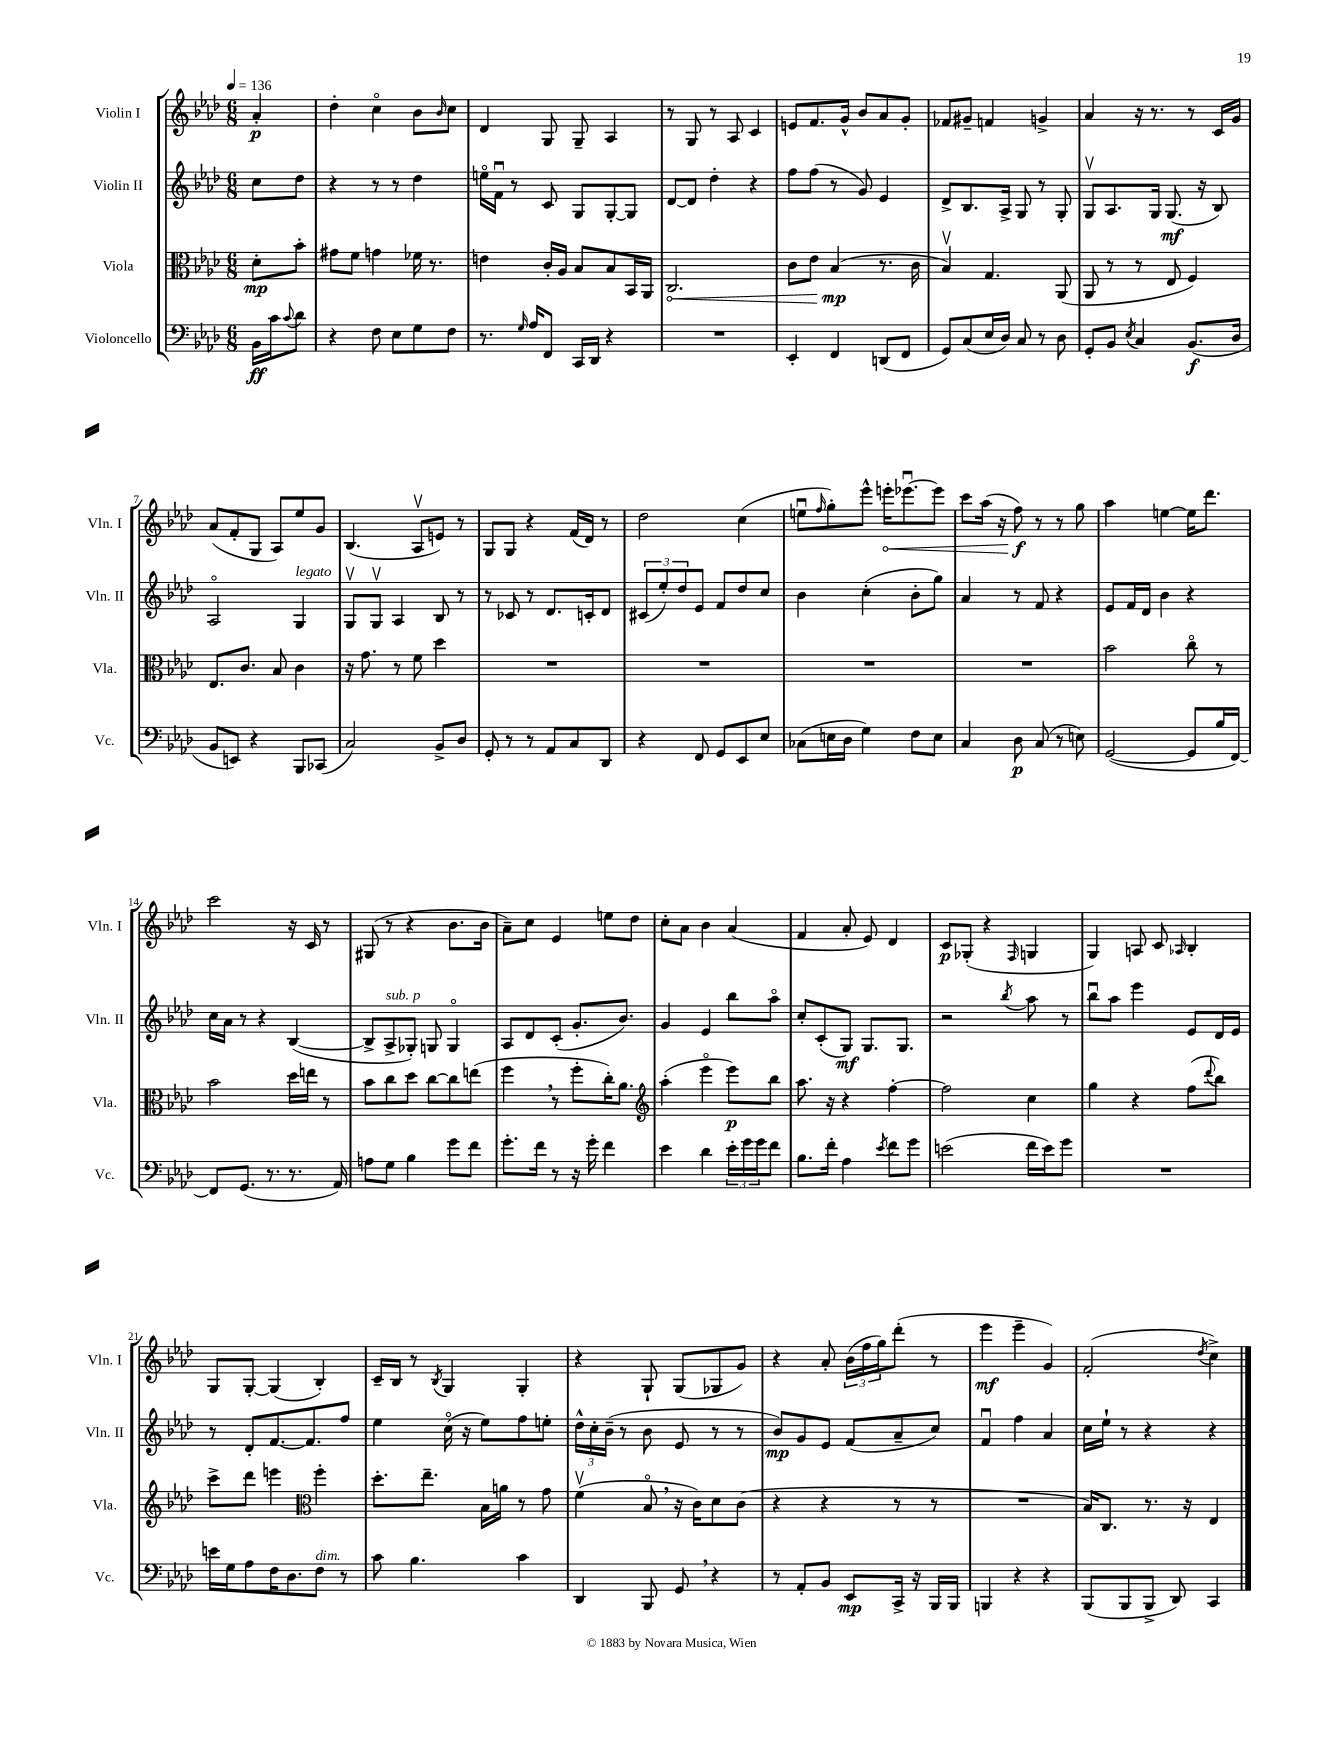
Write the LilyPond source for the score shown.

<<
\new StaffGroup <<
\new Staff = "s0" \with { instrumentName = "Violin I" shortInstrumentName = "Vln. I" } {
    \clef treble \key aes \major \numericTimeSignature \time 6/8 \partial 4 \tempo 4 = 136
    aes'4-.\p |
    des''4-. c''4\flageolet bes'8 \grace { bes'16 } c''8 |
    des'4 g8 g8-- aes4 |
    r8 g8 r8 aes8 c'4 |
    e'8 f'8. g'16-^ bes'8 aes'8 g'8-. |
    fes'8 gis'8-- f'4 g'4-> |
    aes'4 r16 r8. r8 c'16 g'16 |
    aes'8( f'8-. g8 aes8) ees''8 g'8 |
    bes4.( aes8\upbow e'8) r8 |
    g8 g8 r4 f'16( des'16) r8 |
    des''2 c''4( |
    e''8\downbow \grace { f''16 } g''8-.) ees'''8-^ \once \override Hairpin.circled-tip = ##t e'''16-.\< ees'''8.~\downbow ees'''8 |
    c'''8 aes''16( r16 f''8\f\!) r8 r8 g''8 |
    aes''4 e''4~ e''16 des'''8. |
    c'''2 r16 c'16 r8 |
    gis8( r8 r4 bes'8. bes'16 |
    aes'8--) c''8 ees'4 e''8 des''8 |
    c''8-. aes'8 bes'4 aes'4( |
    f'4 aes'8-. ees'8) des'4 |
    c'8\p ges8-.( r4 \grace { f16 } g4 |
    g4) a8 c'8 \grace { aes16 } bes4-. |
    g8 g8~-. g4( bes4-.) |
    c'16-- bes16 r8 \acciaccatura { bes8 } g4 g4-. |
    r4 g8-! g8( ges8 g'8) |
    r4 aes'8-. \tuplet 3/2 { bes'16( f''16 g''16) } des'''8-.( r8 |
    ees'''4\mf ees'''4-- g'4) |
    f'2-.( \acciaccatura { des''8 } c''4->) \bar "|." |
}
\new Staff = "s1" \with { instrumentName = "Violin II" shortInstrumentName = "Vln. II" } {
    \clef treble \key aes \major \numericTimeSignature \time 6/8 \partial 4
    c''8 des''8 |
    r4 r8 r8 des''4 |
    e''16\flageolet f'16\downbow r8 c'8 g8 g8~-. g8 |
    des'8~ des'8 des''4-. r4 |
    f''8 f''8( r8 g'8) ees'4 |
    des'8-> bes8. aes16-> g8 r8 g8-. |
    g8\upbow aes8. g16 g8.\mf( r16 bes8) |
    aes2\flageolet g4^\markup { \italic "legato" } |
    g8\upbow g8\upbow aes4 bes8 r8 |
    r8 ces'8 r8 des'8. c'16-. des'8 |
    \tuplet 3/2 { cis'8( ees''8-.) des''8 } ees'8 f'8 des''8 c''8 |
    bes'4 c''4-.( bes'8-. g''8) |
    aes'4 r8 f'8 r4 |
    ees'8 f'16 des'16 bes'4 r4 |
    c''16 aes'16 r8 r4 bes4~( |
    bes8-> aes8->^\markup { \italic "sub. p" } ges8-.) g8 g4\flageolet |
    aes8 des'8 c'8-.( g'8.-. bes'8.) |
    g'4 ees'4 bes''8 aes''8\flageolet |
    c''8-. c'8-.( g8\mf) g8. g8. |
    r2 \acciaccatura { bes''8 } aes''8 r8 |
    bes''8\downbow aes''8 ees'''4 ees'8 des'16 ees'16 |
    r8 des'8-. f'8.~ f'8. f''8 |
    ees''4 c''16\flageolet( r16 ees''8) f''8 e''8-. |
    \tuplet 3/2 { des''16-^ c''16-. bes'16--( } r8 bes'8 ees'8 r8 r8 |
    bes'8\mp) g'8 ees'8 f'8( aes'8-- c''8) |
    f'4\downbow f''4 aes'4 |
    c''16 ees''16-! r8 r4 r4 \bar "|." |
}
\new Staff = "s2" \with { instrumentName = "Viola" shortInstrumentName = "Vla." } {
    \clef alto \key aes \major \numericTimeSignature \time 6/8 \partial 4
    des'8-.\mp bes'8-. |
    gis'8 f'8 g'4 fes'16 r8. |
    e'4 c'16-. aes16 bes8 bes8 bes,16 aes,16 |
    \once \override Hairpin.circled-tip = ##t c2.\< |
    c'8 ees'8 bes4\mp\!( r8. c'16 |
    bes4\upbow) g4. aes,8( |
    aes,8 r8 r8 ees8 f4) |
    ees8. c'8. bes8 c'4 |
    r16 g'8. r8 f'8 des''4 |
    R2. |
    R2. |
    R2. |
    R2. |
    bes'2 c''8\flageolet r8 |
    bes'2 des''16 e''16 r8 |
    bes'8 c''8 des''8 c''8~ c''8 e''8( |
    f''4 \breathe r8 f''8-. c''16-.) aes'8. |
    \clef treble aes''4-.( ees'''4\flageolet ees'''8\p) bes''8 |
    aes''8. r16 r4 f''4~-. |
    f''2 c''4 |
    g''4 r4 f''8( \appoggiatura { des'''8 } bes''8) |
    c'''8-> des'''8 e'''4 \clef alto f''4-. |
    des''8.-. ees''8.-- bes16 a'16 r8 g'8 |
    f'4\upbow( bes8\flageolet \breathe r16 c'16) des'8 c'8( |
    r4 r4 r8 r8 |
    R2. |
    bes16) c8. r8. r16 ees4 \bar "|." |
}
\new Staff = "s3" \with { instrumentName = "Violoncello" shortInstrumentName = "Vc." } {
    \clef bass \key aes \major \numericTimeSignature \time 6/8 \partial 4
    bes,16\ff c'16 \appoggiatura { c'8 } des'8 |
    r4 f8 ees8 g8 f8 |
    r8. \grace { g16 } aes16 f,8 c,16 des,16 r4 |
    R2. |
    ees,4-. f,4 d,8( f,8 |
    g,8) c8( ees16 des16) c8 r8 des8 |
    g,8-. bes,8 \acciaccatura { ees8 } c4 bes,8.\f( des16 |
    bes,8 e,8) r4 bes,,8 ces,8( |
    c2) bes,8-> des8 |
    g,8-. r8 r8 aes,8 c8 des,8 |
    r4 f,8 g,8 ees,8 ees8 |
    ces8( e16 des16 g4) f8 e8 |
    c4 des8\p c8( r8 e8) |
    g,2~( g,8 bes16 f,16~) |
    f,8 g,8.( r8. r8. aes,16) |
    a8 g8 bes4 g'8 f'8 |
    g'8.-. f'16 r8 r16 g'16-. f'4 |
    ees'4 des'4 \tuplet 3/2 { ees'16-. g'16 g'16 } f'8 |
    bes8. f'16-. aes4 \acciaccatura { ees'8 } f'8 g'8 |
    e'2( f'16 e'16) g'8 |
    R2. |
    e'16 g16 aes8 f16 des8. f8^\markup { \italic "dim." } r8 |
    c'8 bes4. c'4 |
    des,4 bes,,8 g,8 \breathe r4 |
    r8 aes,8-. bes,8 ees,8\mp c,16-> r16 bes,,16 bes,,16 |
    b,,4 r4 r4 |
    bes,,8( bes,,8 bes,,8-> des,8) c,4 \bar "|." |
}
>>
>>
